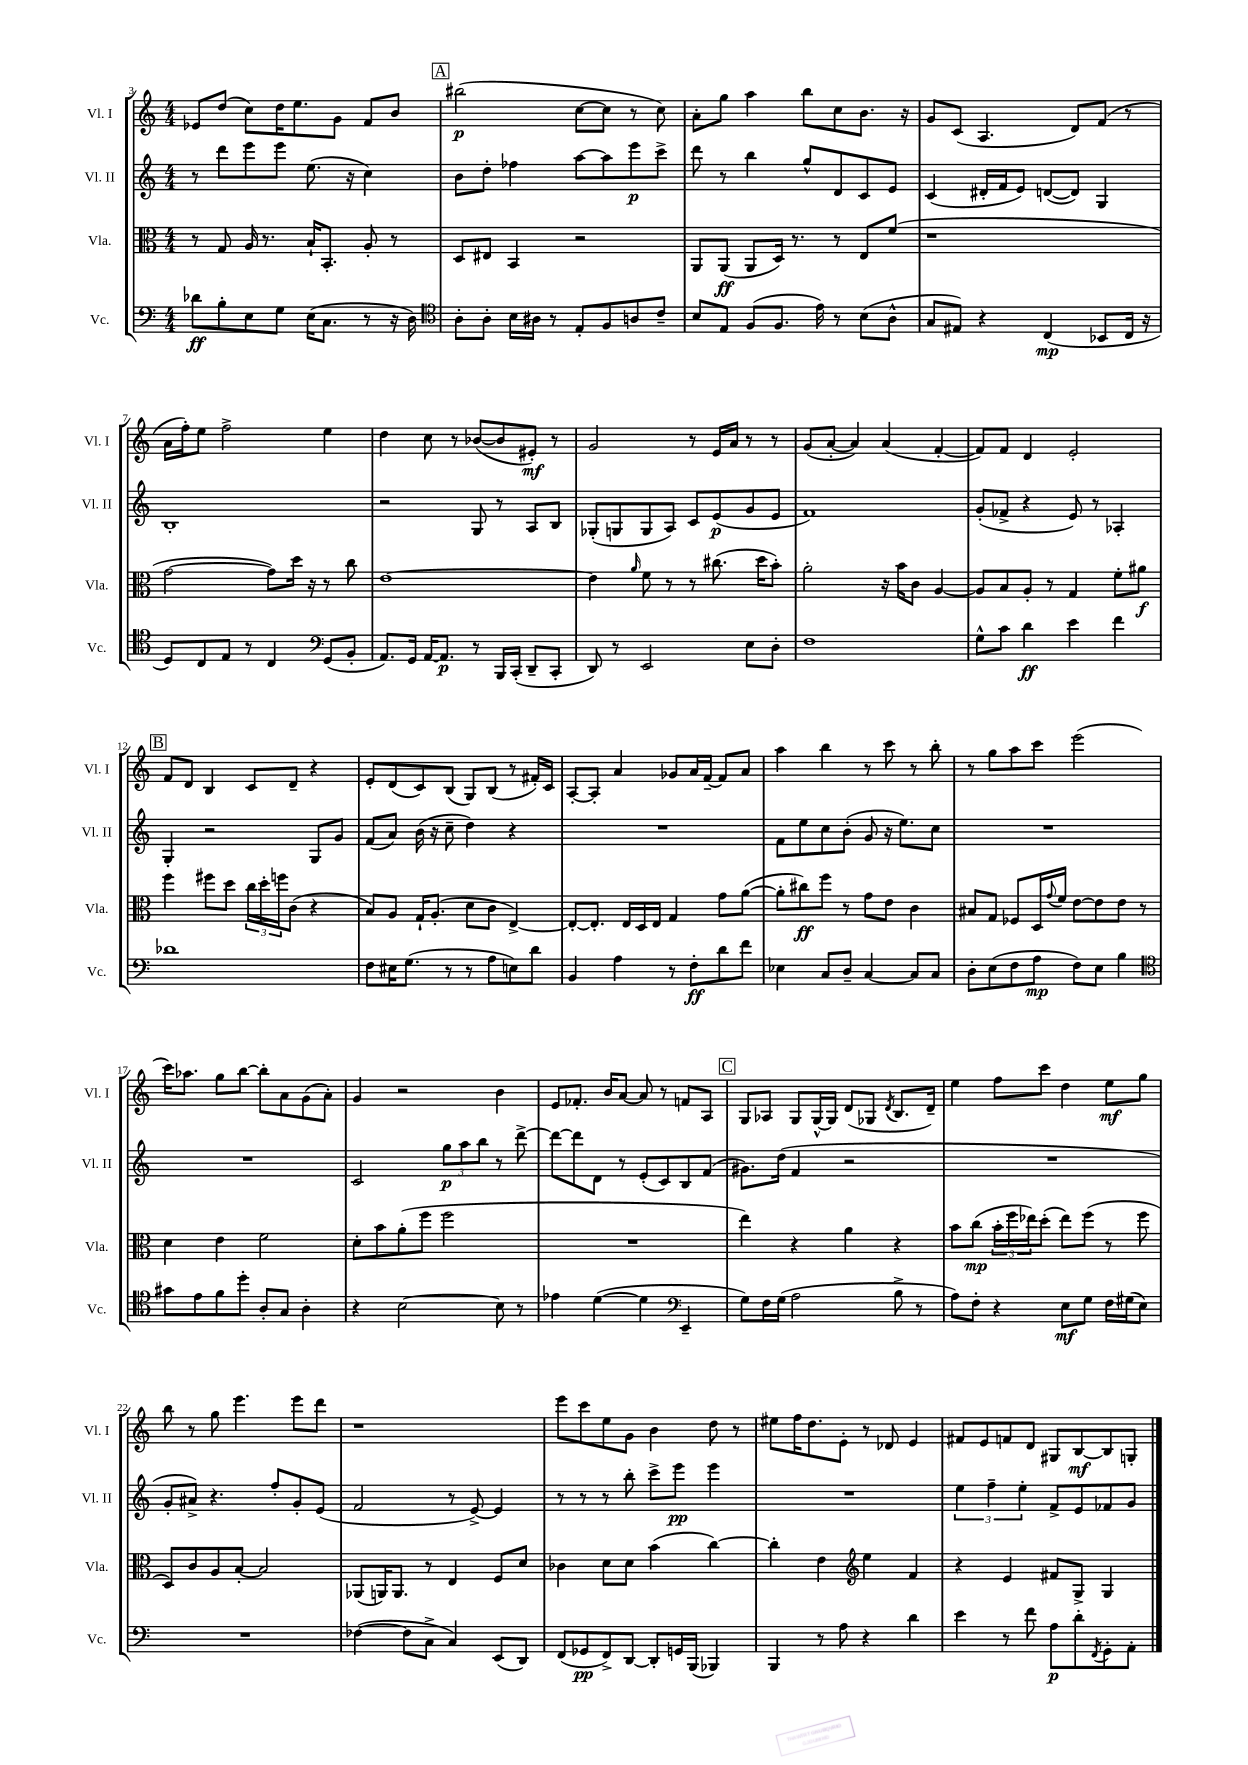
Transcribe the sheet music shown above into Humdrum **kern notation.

**kern	**dynam	**kern	**dynam	**kern	**dynam	**kern	**dynam
*part4	*part4	*part3	*part3	*part2	*part2	*part1	*part1
*staff4	*staff4	*staff3	*staff3	*staff2	*staff2	*staff1	*staff1
*I"Vc.	*	*I"Vla.	*	*I"Vl. II	*	*I"Vl. I	*
*I'Vc.	*	*I'Vla.	*	*I'Vl. II	*	*I'Vl. I	*
*clefF4	*	*clefC3	*	*clefG2	*	*clefG2	*
*k[]	*	*k[]	*	*k[]	*	*k[]	*
*M4/4	*	*M4/4	*	*M4/4	*	*M4/4	*
=3	=3	=3	=3	=3	=3	=3	=3
8d-X\L	ff	8r	.	8r	.	8e-X/L	.
8B'\	.	8G/	.	8ddd\L	.	(8dd/J	.
8E\	.	16A/	.	8eee\	.	8cc\L)	.
.	.	8.r	.	.	.	.	.
8G\J	.	.	.	8eee\J	.	16dd\K	.
.	.	.	.	.	.	8.ee\	.
(16E\KL	.	16B`/KL	.	(8.ee\	.	.	.
8.C\J	.	8.BB'/J	.	.	.	.	.
.	.	.	.	.	.	8g\J	.
.	.	.	.	16r	.	.	.
8r	.	8A'/	.	4cc\)	.	8f/L	.
16r	.	8r	.	.	.	8b/J	.
16D\)	.	.	.	.	.	.	.
!!LO:REH:place=s1:t=A
=4	=4	=4	=4	=4	=4	=4	=4
*clefC4	*	*	*	*	*	*	*
8A'\L	.	8D/L	.	8b\L	.	(2bb#X\	p
8A'\J	.	8E#X/J	.	8dd'\J	.	.	.
16B\LL	.	4BB/	.	4ff-X\	.	.	.
16A#X\JJ	.	.	.	.	.	.	.
8r	.	.	.	.	.	.	.
8E'/L	.	2r	.	[8aa\L	.	[8cc\L	.
8F/	.	.	.	8aa\]	.	8cc\J]	.
8An/	.	.	.	8eee\	p	8r	.
8c~/J	.	.	.	8ccc^\J	.	8cc\)	.
=5	=5	=5	=5	=5	=5	=5	=5
8B/L	.	8AA/L	.	8ddd\	.	8a'\L	.
8E/J	.	(8AA/J	ff	8r	.	8gg\J	.
(8F/L	.	8AA/L	.	4bb\	.	4aa\	.
8.F/J	.	16D/Jk)	.	.	.	.	.
.	.	8.r	.	.	.	.	.
.	.	.	.	8gg^^/L	.	8bb\L	.
16e\)	.	.	.	.	.	.	.
8r	.	8r	.	8d/	.	8cc\	.
(8B\L	.	8E/L	.	8c/	.	8.b\J	.
8A^^\J	.	(8f/J	.	8e/J	.	.	.
.	.	.	.	.	.	16r	.
=6	=6	=6	=6	=6	=6	=6	=6
8G/L	.	1r	.	(4c/	.	8g/L	.
8E#X/J)	.	.	.	.	.	(8c/J	.
4r	.	.	.	16d#X'/LL	.	4.A/	.
.	.	.	.	16f/J	.	.	.
.	.	.	.	8e/J)	.	.	.
(4C/	mp	.	.	([8dn/L	.	.	.
.	.	.	.	8d/J])	.	8d/L)	.
8BB-X/L	.	.	.	4G/	.	(8f/J	.
16C/Jk	.	.	.	.	.	8r	.
16r	.	.	.	.	.	.	.
!!LO:LB:g=z
=7	=7	=7	=7	=7	=7	=7	=7
8D/L)	.	[2g\	.	1B'	.	16a\LL	.
.	.	.	.	.	.	16ff'\J)	.
8C/	.	.	.	.	.	8ee\J	.
8E/J	.	.	.	.	.	2ff^\	.
8r	.	.	.	.	.	.	.
4C/	.	8g\L])	.	.	.	.	.
.	.	16dd\Jk	.	.	.	.	.
.	.	16r	.	.	.	.	.
*clefF4	*	*	*	*	*	*	*
(8GG/L	.	8r	.	.	.	4ee\	.
8BB'/J	.	8cc\	.	.	.	.	.
=8	=8	=8	=8	=8	=8	=8	=8
8.AA/L)	.	[1e	.	2r	.	4dd\	.
16GG/Jk	.	.	.	.	.	.	.
[16AA/KL	.	.	.	.	.	8cc\	.
8.AA/J]	p	.	.	.	.	.	.
.	.	.	.	.	.	8r	.
8r	.	.	.	8G/	.	([8b-X/L	.
16BBB/LL	.	.	.	8r	.	8b-/]	.
(16CC'/JJ	.	.	.	.	.	.	.
8DD~/L	.	.	.	8A/L	.	8e#X'/J)	mf
8CC'/J	.	.	.	8B/J	.	8r	.
=9	=9	=9	=9	=9	=9	=9	=9
8DD/)	.	4e\]	.	(8G-X'/L	.	2g/	.
8r	.	.	.	8Gn/	.	.	.
.	.	16qqa/	.	.	.	.	.
2EE/	.	8f\	.	8G/	.	.	.
.	.	8r	.	8A/J)	.	.	.
.	.	8r	.	8c/L	.	8r	.
.	.	(8.cc#X\	.	(8e/	p	16e/LL	.
.	.	.	.	.	.	16a/JJ	.
8E\L	.	.	.	8g/	.	8r	.
.	.	16dd\KL	.	.	.	.	.
8D'\J	.	8b'\J)	.	8e/J	.	8r	.
=10	=10	=10	=10	=10	=10	=10	=10
1F	.	2a'\	.	1f)	.	(8g/L	.
.	.	.	.	.	.	[8a'/J	.
.	.	.	.	.	.	4a/])	.
.	.	16r	.	.	.	(4a/	.
.	.	16b\KL	.	.	.	.	.
.	.	8c\J	.	.	.	.	.
.	.	[4A/	.	.	.	[4f'/	.
=11	=11	=11	=11	=11	=11	=11	=11
8G^^\L	.	8A/L]	.	(8g'/L	.	8f/L])	.
8c\J	.	8B/	.	8f-X^/J	.	8f/J	.
4d\	ff	8A'/J	.	4r	.	4d/	.
.	.	8r	.	.	.	.	.
4e\	.	4G/	.	8e/)	.	2e'/	.
.	.	.	.	8r	.	.	.
4f\	.	8f'\L	.	4A-X'/	.	.	.
.	.	8a#X\J	f	.	.	.	.
!!LO:LB:g=z
!!LO:REH:place=s1:t=B
=12	=12	=12	=12	=12	=12	=12	=12
1d-X	.	4ff\	.	4G'/	.	8f/L	.
.	.	.	.	.	.	8d/J	.
.	.	8ff#X\L	.	2r	.	4B/	.
.	.	8dd\J	.	.	.	.	.
.	.	24cc\LL	.	.	.	8c/L	.
.	.	24dd'\	.	.	.	.	.
.	.	24ffn\J	.	.	.	.	.
.	.	(8c\J	.	.	.	8d~/J	.
.	.	4r	.	8G/L	.	4r	.
.	.	.	.	8g/J	.	.	.
=13	=13	=13	=13	=13	=13	=13	=13
8F\L	.	8B/L)	.	(8f/L	.	8e'/L	.
16E#X\K	.	8A/J	.	8a/J)	.	(8d/	.
(8.G\J	.	.	.	.	.	.	.
.	.	16G`/KL	.	(16b\	.	8c/)	.
.	.	(8.A'/J	.	16r	.	.	.
8r	.	.	.	8cc~\	.	(8B/J	.
8r	.	8d\L	.	4dd\)	.	8G/L)	.
8A\L	.	8c\J	.	.	.	(8B/J	.
8En\)	.	[4E^/)	.	4r	.	8r	.
8d\J	.	.	.	.	.	16f#X'/LL)	.
.	.	.	.	.	.	16c/JJ	.
=14	=14	=14	=14	=14	=14	=14	=14
4BB/	.	8E'/L_	.	1r	.	[8A'/L	.
.	.	8.E'/J]	.	.	.	8A'/J]	.
4A\	.	.	.	.	.	4a/	.
.	.	16E/LL	.	.	.	.	.
.	.	16D/	.	.	.	.	.
.	.	16E/JJ	.	.	.	.	.
8r	.	4G/	.	.	.	8g-X/L	.
8F'\L	ff	.	.	.	.	16a/L	.
.	.	.	.	.	.	[16f~/JJ	.
8d\	.	8g\L	.	.	.	8f/L]	.
8f\J	.	([8a\J	.	.	.	8a/J	.
=15	=15	=15	=15	=15	=15	=15	=15
4E-X\	.	8a'\L]	.	8f\L	.	4aa\	.
.	.	8cc#X\)	ff	8ee\	.	.	.
8C/L	.	8ff\J	.	8cc\	.	4bb\	.
8D~/J	.	8r	.	(8b'\J	.	.	.
[4C/	.	8g\L	.	8g/	.	8r	.
.	.	8e\J	.	16r	.	8ccc\	.
.	.	.	.	8.ee\L)	.	.	.
8C/L]	.	4c\	.	.	.	8r	.
8C/J	.	.	.	8cc\J	.	8bb'\	.
=16	=16	=16	=16	=16	=16	=16	=16
8D'\L	.	8B#X/L	.	1r	.	8r	.
(8E\	.	8G/J	.	.	.	8gg\L	.
8F\	.	8F-X/L	.	.	.	8aa\	.
8A\J	mp	16D/L	.	.	.	8ccc\J	.
.	.	8qqg/	.	.	.	.	.
.	.	16f/JJ	.	.	.	.	.
8F\L)	.	[8e\L	.	.	.	(2eee\	.
8E\J	.	8e\]	.	.	.	.	.
4B\	.	8e\J	.	.	.	.	.
.	.	8r	.	.	.	.	.
!!LO:LB:g=z
=17	=17	=17	=17	=17	=17	=17	=17
*clefC4	*	*	*	*	*	*	*
8g#X\L	.	4d\	.	1r	.	16ccc\KL)	.
.	.	.	.	.	.	8.aa-X\J	.
8e\	.	.	.	.	.	.	.
8f\	.	4e\	.	.	.	8gg\L	.
8dd'\J	.	.	.	.	.	[8bb\J	.
8A'/L	.	2f\	.	.	.	8bb'\L]	.
8G/J	.	.	.	.	.	8a\	.
4A'\	.	.	.	.	.	(8g\	.
.	.	.	.	.	.	8a'\J)	.
=18	=18	=18	=18	=18	=18	=18	=18
4r	.	8d'\L	.	2c/	.	4g/	.
.	.	8b\	.	.	.	.	.
[2B\	.	(8a'\	.	.	.	2r	.
.	.	8ff\J	.	.	.	.	.
.	.	2ff\	.	12gg\L	p	.	.
.	.	.	.	12aa\	.	.	.
.	.	.	.	12bb\J	.	.	.
8B\]	.	.	.	8r	.	4b\	.
8r	.	.	.	[8ddd^\	.	.	.
=19	=19	=19	=19	=19	=19	=19	=19
4e-X\	.	1r	.	8ddd\L_	.	8e/L	.
.	.	.	.	8ddd\]	.	8.f-X'/J	.
([4d\	.	.	.	8d\J	.	.	.
.	.	.	.	.	.	16b/KL	.
.	.	.	.	8r	.	[8a/J	.
4d\]	.	.	.	(8e'/L	.	8a/]	.
.	.	.	.	8c/)	.	8r	.
*clefF4	*	*	*	*	*	*	*
4EE~/	.	.	.	8B/	.	8fn/L	.
.	.	.	.	(8f/J	.	8A/J	.
!!LO:REH:place=s1:t=C
=20	=20	=20	=20	=20	=20	=20	=20
8G\L)	.	4ee\)	.	8.g#X\L)	.	8G/L	.
16F\L	.	.	.	.	.	8A-X/J	.
(16G\JJ	.	.	.	(16dd\Jk	.	.	.
2A\	.	4r	.	4f/	.	8G/L	.
.	.	.	.	.	.	[16G^^/L	.
.	.	.	.	.	.	16G/JJ]	.
.	.	4a\	.	2r	.	(8d/L	.
.	.	.	.	.	.	8G-X/J	.
.	.	.	.	.	.	8qd/	.
8B^\	.	4r	.	.	.	8.B/L	.
8r	.	.	.	.	.	.	.
.	.	.	.	.	.	16d~/Jk)	.
=21	=21	=21	=21	=21	=21	=21	=21
8A\L)	.	8b\L	.	1r	.	4ee\	.
8F'\J	.	(8cc\J	mp	.	.	.	.
4r	.	24b'\LL	.	.	.	8ff\L	.
.	.	24ff\	.	.	.	.	.
.	.	24ee-X\J)	.	.	.	.	.
.	.	(8dd'\J	.	.	.	8ccc\J	.
8E\L	mf	8ee-\L)	.	.	.	4dd\	.
8G\J	.	(8ff\J	.	.	.	.	.
16F\LL	.	8r	.	.	.	8ee\L	mf
(16G#X\J	.	.	.	.	.	.	.
8E\J)	.	8ff\	.	.	.	8gg\J	.
!!LO:LB:g=z
=22	=22	=22	=22	=22	=22	=22	=22
1r	.	8D/L)	.	8g'/L	.	8bb\	.
.	.	8c/	.	8a#X^/J)	.	8r	.
.	.	8A/	.	4.r	.	8gg\	.
.	.	[8B'/J	.	.	.	4.eee\	.
.	.	2B/]	.	.	.	.	.
.	.	.	.	8ff'/L	.	.	.
.	.	.	.	8g'/	.	8eee\L	.
.	.	.	.	(8e/J	.	8ddd\J	.
=23	=23	=23	=23	=23	=23	=23	=23
([4F-X\	.	(8AA-X/L	.	2f/	.	1r	.
.	.	16AAn/K)	.	.	.	.	.
.	.	8.AA/J	.	.	.	.	.
8F-\L]	.	.	.	.	.	.	.
8C^\J	.	8r	.	.	.	.	.
4C/)	.	4E/	.	8r	.	.	.
.	.	.	.	[8e^/)	.	.	.
(8EE/L	.	8F/L	.	4e/]	.	.	.
8DD/J)	.	8d/J	.	.	.	.	.
=24	=24	=24	=24	=24	=24	=24	=24
(8FF/L	.	4c-X\	.	8r	.	8eee\L	.
8GG-X/	pp	.	.	8r	.	8ccc\	.
8FF^/)	.	8d\L	.	8r	.	8ee\	.
[8DD/J	.	8d\J	.	8bb'\	.	8g\J	.
8DD'/L]	.	(4b\	.	8ccc^\L	.	4b\	.
16GGn/L	.	.	.	8eee\J	pp	.	.
(16BBB/JJ	.	.	.	.	.	.	.
4BBB-X/)	.	[4cc\)	.	4eee\	.	8dd\	.
.	.	.	.	.	.	8r	.
=25	=25	=25	=25	=25	=25	=25	=25
4BBB/	.	4cc'\]	.	1r	.	8ee#X\L	.
.	.	.	.	.	.	16ff\K	.
.	.	.	.	.	.	8.dd\	.
8r	.	4e\	.	.	.	.	.
8A\	.	.	.	.	.	8e'\J	.
*	*	*clefG2	*	*	*	*	*
4r	.	4ee\	.	.	.	8r	.
.	.	.	.	.	.	8d-X/	.
4d\	.	4f/	.	.	.	4e/	.
=26	=26	=26	=26	=26	=26	=26	=26
4e\	.	4r	.	6ee\	.	8f#X/L	.
.	.	.	.	.	.	8e/	.
.	.	.	.	6ff~\	.	.	.
8r	.	4e/	.	.	.	8fn/	.
.	.	.	.	6ee'\	.	.	.
8f\	.	.	.	.	.	8d/J	.
8A\L	p	8f#X/L	.	8f^/L	.	8G#X/L	.
8d'\	.	8G^/J	.	8e/	.	[8B/	mf
8qFF/	.	.	.	.	.	.	.
8GG'\	.	4G/	.	8f-X/	.	8B/]	.
8AA'\J	.	.	.	8g/J	.	8Gn'/J	.
==	==	==	==	==	==	==	==
*-	*-	*-	*-	*-	*-	*-	*-
